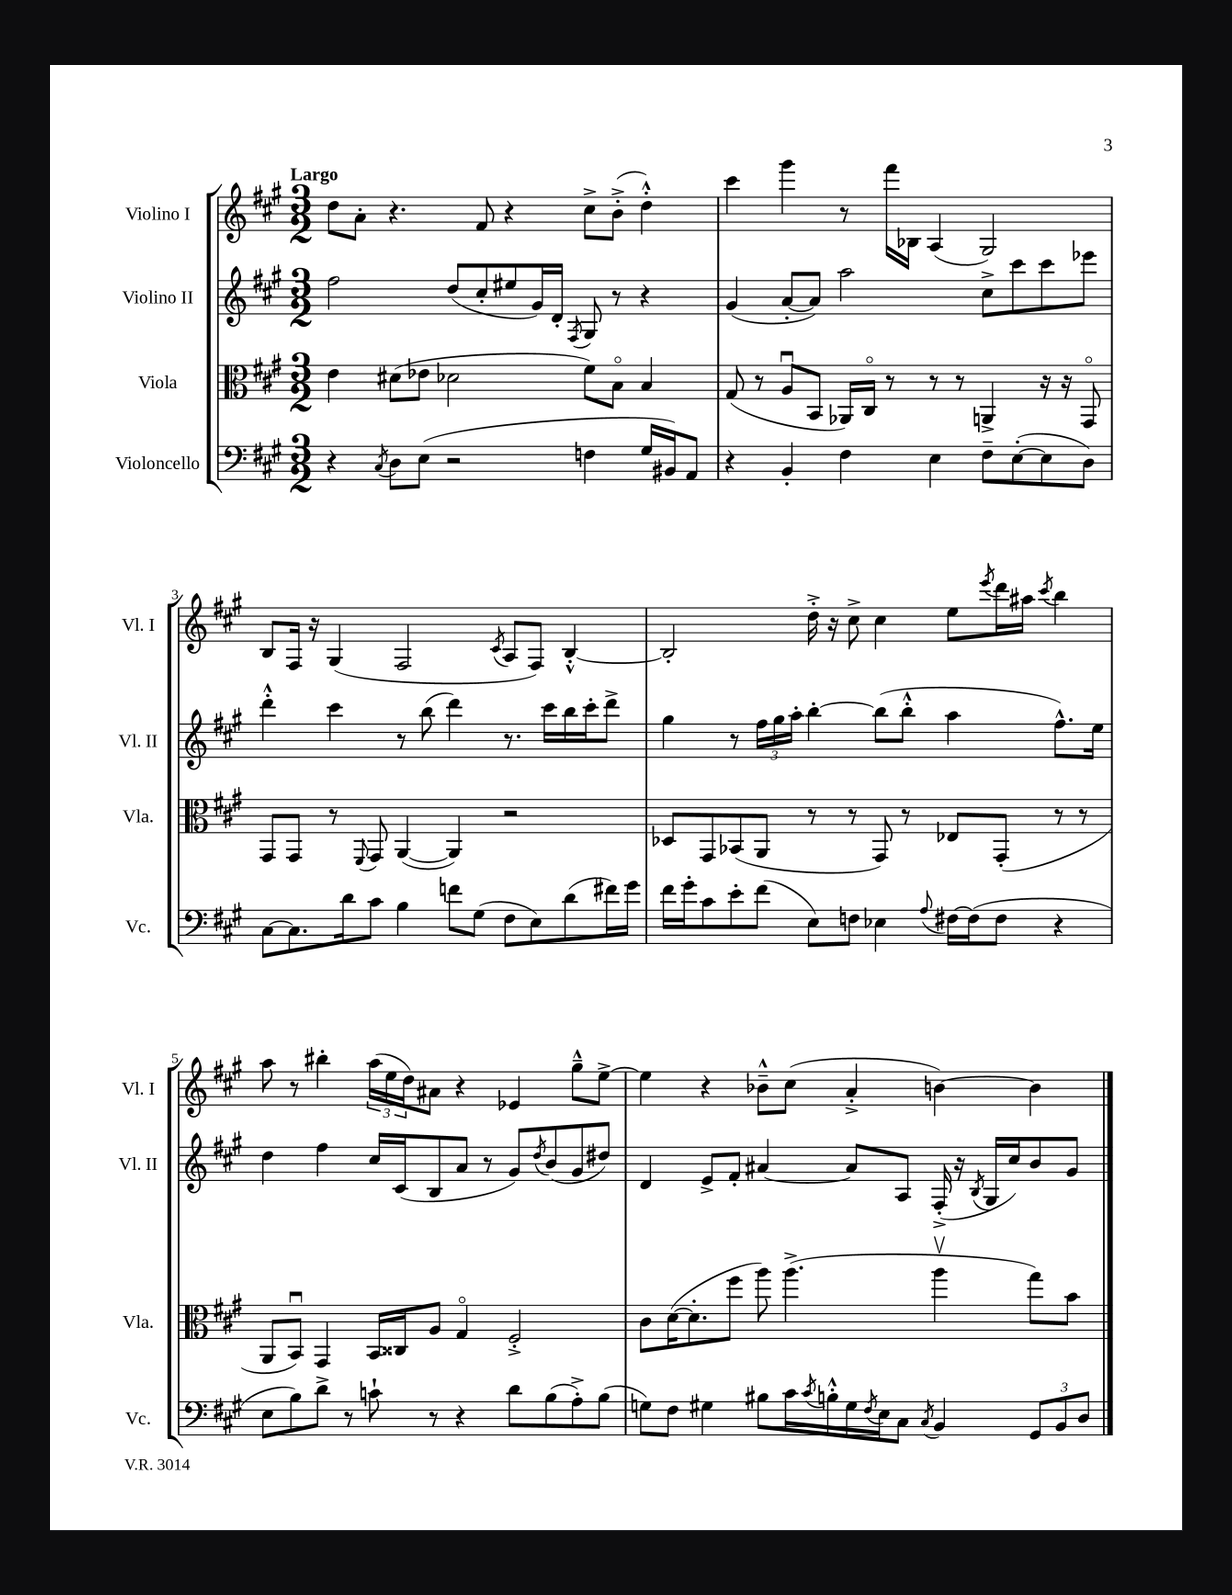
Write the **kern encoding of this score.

**kern	**kern	**kern	**kern
*staff4	*staff3	*staff2	*staff1
*clefF4	*clefC3	*clefG2	*clefG2
*k[f#c#g#]	*k[f#c#g#]	*k[f#c#g#]	*k[f#c#g#]
*M3/2	*M3/2	*M3/2	*M3/2
4r	4e	2ff#	8dd
.	.	.	8a'
8qC#	.	.	.
8D	(8d#	.	4.r
(8E	8e-	.	.
2r	2d-	(8dd	.
.	.	8cc#'	8f#
.	.	8ee#	4r
.	.	16g#)	.
.	.	16d'	.
.	.	8qF#	.
4F	8f#)	8G#	8cc#^
.	8Bo	8r	(8b'^
16G#	4B	4r	4dd'^^)
16BB#)	.	.	.
8AA	.	.	.
=	=	=	=
4r	(8G#	(4g#	4ccc#
.	8r	.	.
4BB'	8Au	[8a'	4ggg#
.	8BB	8a])	.
4F#	16AA-)	2aa	8r
.	16C#o	.	.
.	8r	.	16fff#
.	.	.	16B-
4E	8r	.	(4A
.	8r	.	.
8F#~	4AA^	8cc#^	2G#)
([8E'	.	8ccc#	.
8E]	16r	8ccc#	.
.	16r	.	.
8D)	8GG#o	8eee-	.
=	=	=	=
[8C#	8GG#	4ddd'^^	8B
8.C#]	8GG#	.	16F#
.	.	.	16r
.	8r	4ccc#	(4G#
16d	.	.	.
.	8qqFF#	.	.
8c#	8GG#	.	.
4B	([4AA	8r	2F#
.	.	(8bb	.
8f	4AA])	4ddd)	.
(8G#	.	.	.
.	.	.	8qc#
8F#	2r	8.r	8A
8E)	.	.	8F#)
.	.	16ccc#	.
(8d	.	16bb	[4B'^^
.	.	16ccc#'	.
16f#)	.	8ddd^	.
16g#	.	.	.
=	=	=	=
16f#	8D-	4gg#	2B']
16g#'	.	.	.
8c#	8GG#	.	.
8e'	(8BB-	8r	.
(8f#	8AA	24ff#	.
.	.	24gg#	.
.	.	24aa'	.
8E)	8r	[4bb'	16dd'^
.	.	.	16r
8F	8r	.	8cc#^
4E-	8GG#)	(8bb]	4cc#
.	8r	8bb'^^	.
8qqA	.	.	.
[16F#	8E-	4aa	8ee
(16F#]	.	.	.
.	.	.	8qeee
8F#	(8GG#'	.	16ddd
.	.	.	16aa#
.	.	.	8qccc#
4r	8r	8.ff#^^)	4bb
.	8r	.	.
.	.	16ee	.
=	=	=	=
8E	8AA	4dd	8aa
8B)	8BBu)	.	8r
8d^	4GG#	4ff#	4bb#'
8r	.	.	.
8c`	16BB	16cc#	(24aa
.	.	.	24ee
.	16C##	(16c#	.
.	.	.	24dd)
8r	8A	8B	8a#
4r	4G#o	8a	4r
.	.	8r	.
8d	2F#'^	8g#)	4e-
.	.	8qdd	.
(8B	.	(8b	.
8A'^)	.	8g#	8gg#~^^
(8B	.	8dd#)	[8ee^
=	=	=	=
8G)	8c#	4d	4ee]
8F#	([16d	.	.
.	8.d']	.	.
4G#	.	8e^	4r
.	8ff#	8f#'	.
8B#	8aa)	[4a#	8b-~^^
16c#	(4.aa^	.	(8cc#
8qc#	.	.	.
16B'^^	.	.	.
16G#	.	8a#]	4a'^
8qF#	.	.	.
16E	.	.	.
8C#	.	8A	.
8qC#	.	.	.
4BB	4aav	(16F#'^	[4b)
.	.	16r	.
.	.	8qB	.
.	.	16G#	.
.	.	16cc#)	.
12GG#	8gg#)	8b	4b]
12BB	.	.	.
.	8b	8g#	.
12D	.	.	.
==	==	==	==
*-	*-	*-	*-
